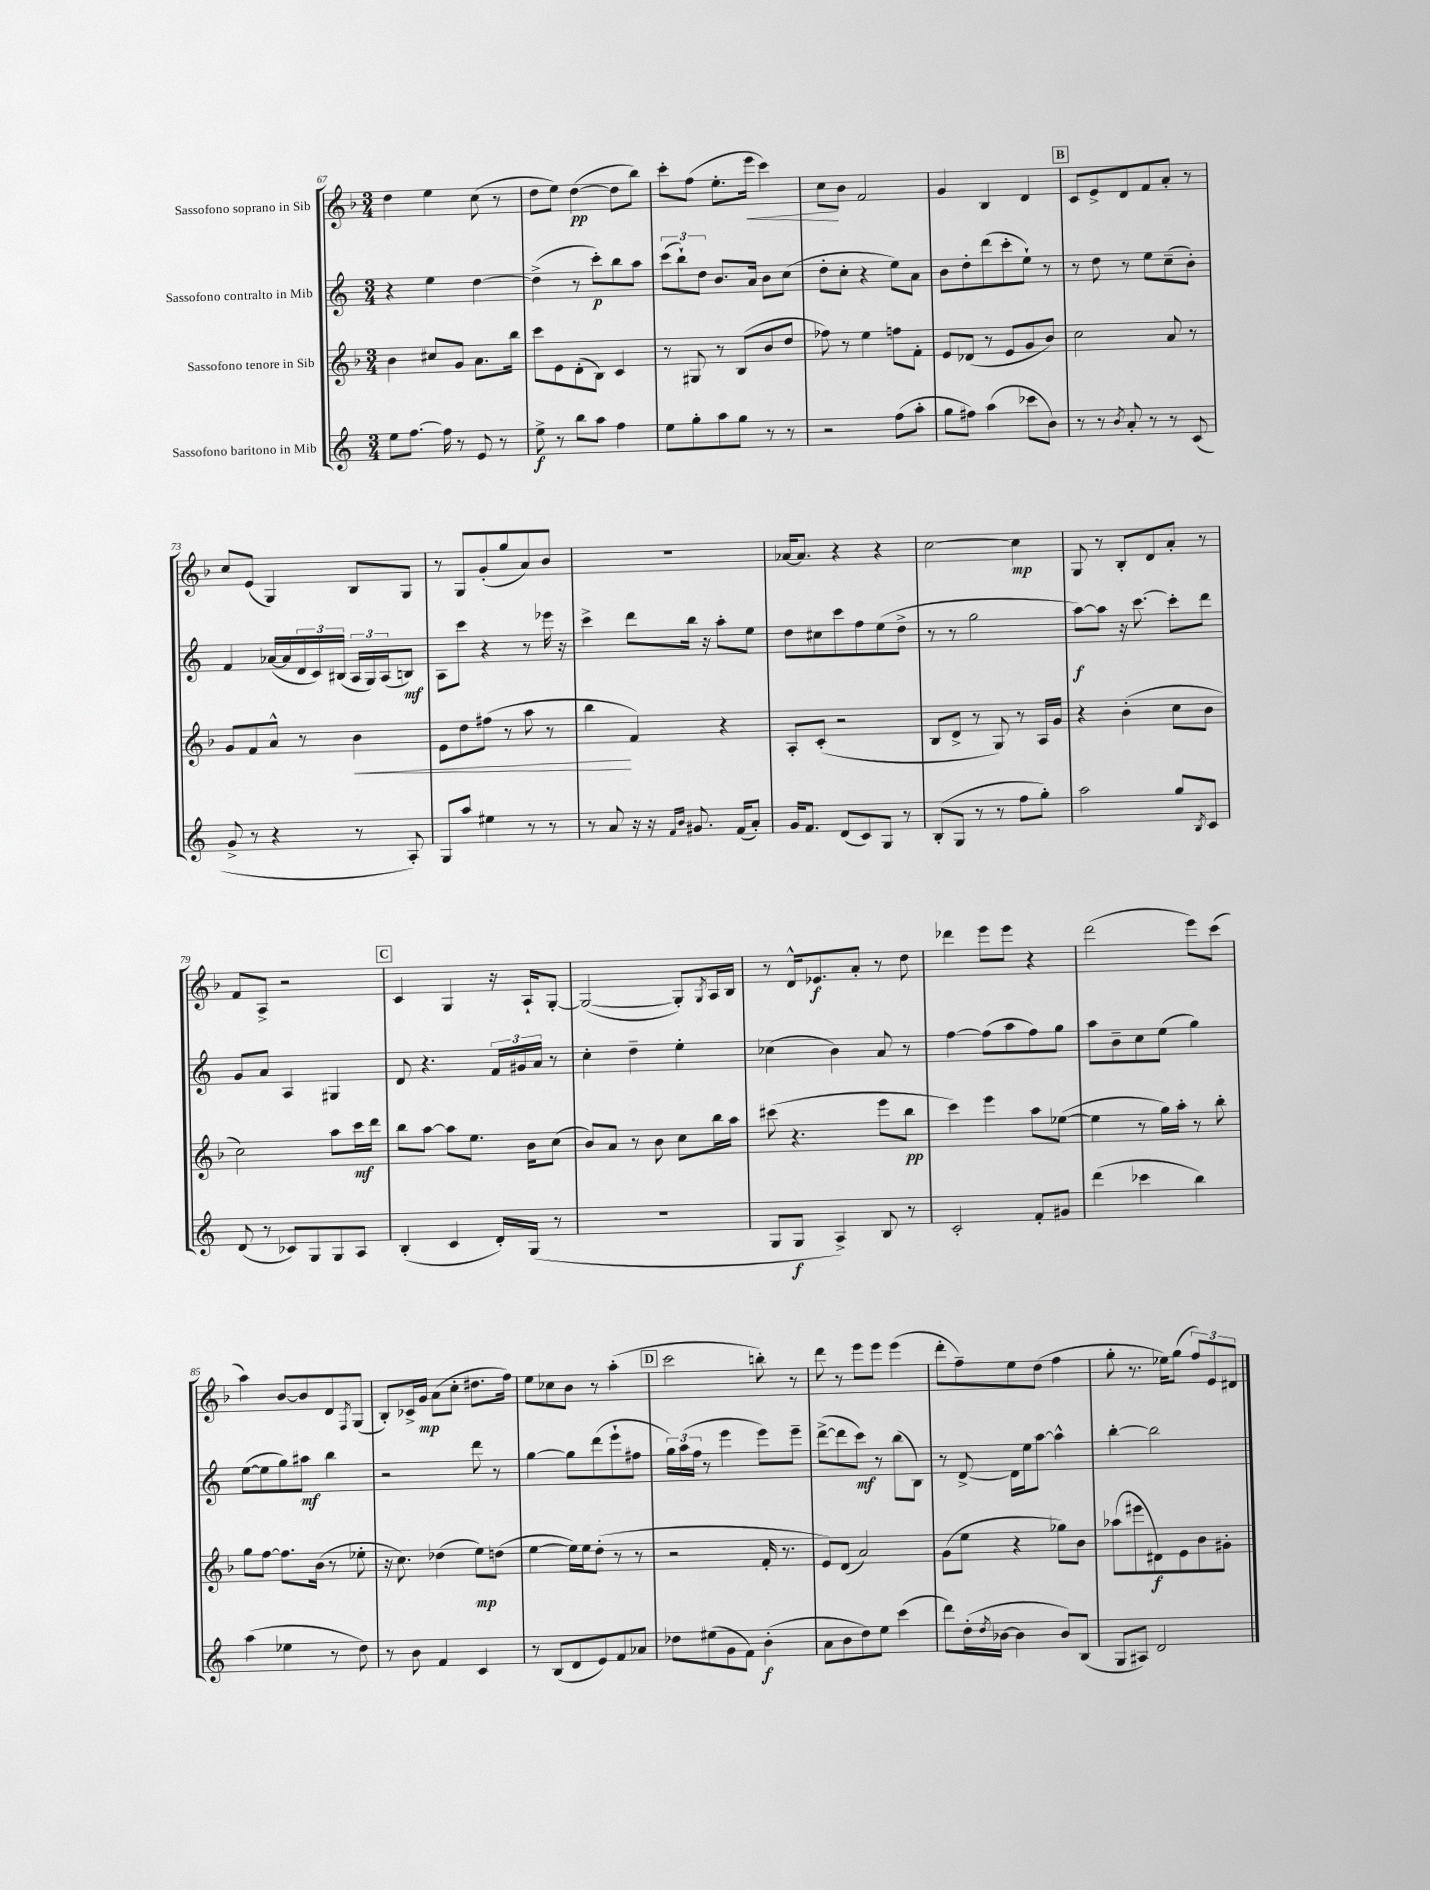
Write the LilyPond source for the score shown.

<<
\new StaffGroup <<
\new Staff = "s0" \with { instrumentName = "Sassofono soprano in Sib" } {
    \clef treble \key f \major \numericTimeSignature \time 3/4
    d''4 e''4 c''8( r8 |
    d''8 e''8) d''4~\pp( d''8 bes''8) |
    c'''8-. f''8( e''8.-. e'''16\< c'''4) |
    c''8\! bes'8 f'2 |
    g'4 bes4 d'4 |
    \mark \markup { \box "B" } c'8 e'8-> d'8 f'8 a'8-. r8 |
    c''8 e'8( g4) bes8 g8 |
    r8 g8 g'8-.( g''8 a'8) bes'8 |
    R2. |
    aes'16~ aes'8. r4 r4 |
    c''2~ c''4\mp |
    g8 r8 bes8-. d'8 a'8-. r8 |
    f'8 a8-> r2 |
    \mark \markup { \box "C" } c'4 g4 r16 a16-! g8~-. |
    g2~( g8-.) \acciaccatura { g8 } a16 bes16 |
    r8 d'16-^ ees'8.\f a'8-. r8 d''8 |
    des'''4 e'''8 e'''8 r4 |
    d'''2( e'''8) c'''8( |
    a''4) bes'8~ bes'8 d'8 \acciaccatura { f8 } g8( |
    bes8-.) ces'16-> g'16\mp a'8( c''8-. dis''8. f''16) |
    e''8 ces''8 bes'8 r8 a''4-.( |
    \mark \markup { \box "D" } c'''2 b''8-.) r8 |
    d'''8 r8 e'''8 e'''8 e'''4( |
    d'''8-. f''8--) e''8 d''8( f''4 |
    g''8-. r8. ees''16) g''8( \tuplet 3/2 { f''8) e'8 dis'8 } \bar "|." |
}
\new Staff = "s1" \with { instrumentName = "Sassofono contralto in Mib" } {
    \clef treble \key c \major \numericTimeSignature \time 3/4
    r4 e''4 d''4~ |
    d''4->( r8 c'''8-.\p) b''8 a''8 |
    \tuplet 3/2 { c'''8( b''8-!) d''8 } b'8. a'16 b'8 c''8( |
    d''8-. c''8-. r4 e''8) a'8 |
    b'8 d''8-. d'''8( c'''8-. e''8-!) r8 |
    \mark \markup { \box "B" } r8 d''8 r8 e''8 c''8--( b'8-.) |
    f'4 aes'16~( aes'16 \tuplet 3/2 { d'16 c'16) bis16( } \tuplet 3/2 { a16 g16) a16( } b8\mf) |
    a8 c'''8 r4 r8 ees'''16 r16 |
    c'''4-> d'''8 b''16 r16 a''8-. e''8 |
    d''8 cis''8 c'''8 f''8 e''8( d''8-> |
    r8 r8 g''2 |
    a''8~\f) a''8 r16 c'''8.~ c'''8-. d'''8 |
    g'8 a'8 a4 gis4 |
    \mark \markup { \box "C" } d'8 r4. \tuplet 3/2 { f'16 gis'16 a'16 } r8 |
    c''4-. d''4-- e''4-. |
    ces''4( b'4) a'8 r8 |
    f''4~ f''8( a''8 f''8) g''8 |
    a''8 b'8-- c''8 e''8( g''4) |
    e''8~( e''8 g''8) ais''8\mf b''4 |
    r2 d'''8 r8 |
    g''4~ g''8 d'''8( e'''8-! fis''8 |
    \mark \markup { \box "D" } \tuplet 3/2 { g''16) a''16( f''16 } r8 e'''4 e'''8) e'''8-- |
    d'''8~->( d'''8 c'''8\mf) r8 b''8( b8) |
    r8 d'8~-> d'16 e''16 a''8~ a''4-^ |
    b''4~-. b''2 \bar "|." |
}
\new Staff = "s2" \with { instrumentName = "Sassofono tenore in Sib" } {
    \clef treble \key f \major \numericTimeSignature \time 3/4
    bes'4 cis''8 g'8 a'8. bes''16 |
    c'''8 e'8 d'8-.( bes8) c'4 |
    r8 gis8 r8 bes8( bes'8 d''8 |
    fes''8) r8 e''4 f''8 f'8-. |
    e'8 des'8( r8 e'8 g'8 bes'8) |
    \mark \markup { \box "B" } c''2 a'8 r8 |
    g'8 f'8 a'8-^ r8 bes'4\< |
    e'8 d''8 fis''8( r8 a''8 r8 |
    bes''4\! f'4) r4 |
    a8-. c'8-.( r2 |
    bes8 d'8-> r8 g8) r8 a16 g'16 |
    r4 bes'4-.( c''8 bes'8 |
    c''2) a''8 c'''16\mf d'''16 |
    \mark \markup { \box "C" } bes''8 a''8~ a''8 e''8. bes'16 c''8( |
    bes'8) a'8 r8 bes'8 c''8 bes''16 a''16 |
    cis'''8( r4. e'''8 bes''8\pp |
    c'''4) e'''4 a''8 ees''8~( |
    ees''4 r8 g''16) a''16-. r8 bes''8-. |
    g''8 f''8~ f''8. bes'16( r8 ees''8-. |
    r16 c''8.) des''4( e''8\mp) d''8( |
    e''4~ e''16) e''16 d''8-.( r8 r8 |
    \mark \markup { \box "D" } r2 f'16-. r8. |
    e'8) d'8( a'2) |
    g'8( e''8 r4 ges''8) bes'8 |
    aes''8( eis'''8 dis'8\f) e'8 bes'8 gis'8-. \bar "|." |
}
\new Staff = "s3" \with { instrumentName = "Sassofono baritono in Mib" } {
    \clef treble \key c \major \numericTimeSignature \time 3/4
    e''8 f''8.~ f''16 r8 e'8 r8 |
    e''8->\f r8 b''8 a''8 f''4 |
    e''8 g''8-. a''8 g''8 r8 r8 |
    r2 f''8( a''8-. |
    g''8 fis''8) a''4( ces'''8 b'8) |
    \mark \markup { \box "B" } r8 r8 \acciaccatura { b'8 } a'8-. r8 r8 c'8( |
    g'8-> r8 r4 r8 a8-.) |
    g8 a''8 eis''4 r8 r8 |
    r8 a'8 r16 r16 \grace { f'16 b'16 } gis'8. f'16( a'8-.) |
    g'16 f'8. d'8( c'8) g8 r8 |
    b8-.( g8 r8 r8 f''8 g''8-.) |
    a''2 g''8 \acciaccatura { b8 } c'8 |
    d'8( r8 ces'8) g8 g8 a8 |
    \mark \markup { \box "C" } b4-.( c'4 d'16-.) g16( r8 |
    R2. |
    g8 g8\f a4->) b8 r8 |
    c'2-. f'8-. gis'8 |
    d'''4( ces'''4 b''4) |
    a''4( ees''4 r8 d''8) |
    r8 b'8 f'4 c'4 |
    r8 b8( d'8 e'8) f'8 aes'8 |
    \mark \markup { \box "D" } des''8 eis''8( g'8 f'8) b'4-.\f( |
    a'8 b'8 d''8) e''8 c'''4( |
    d'''8) d''16-.( \acciaccatura { d''8 } bes'16~ bes'4 bes'8) b8( |
    g8 ais8) d'2 \bar "|." |
}
>>
>>
\layout { \context { \Score currentBarNumber = #67 } }
